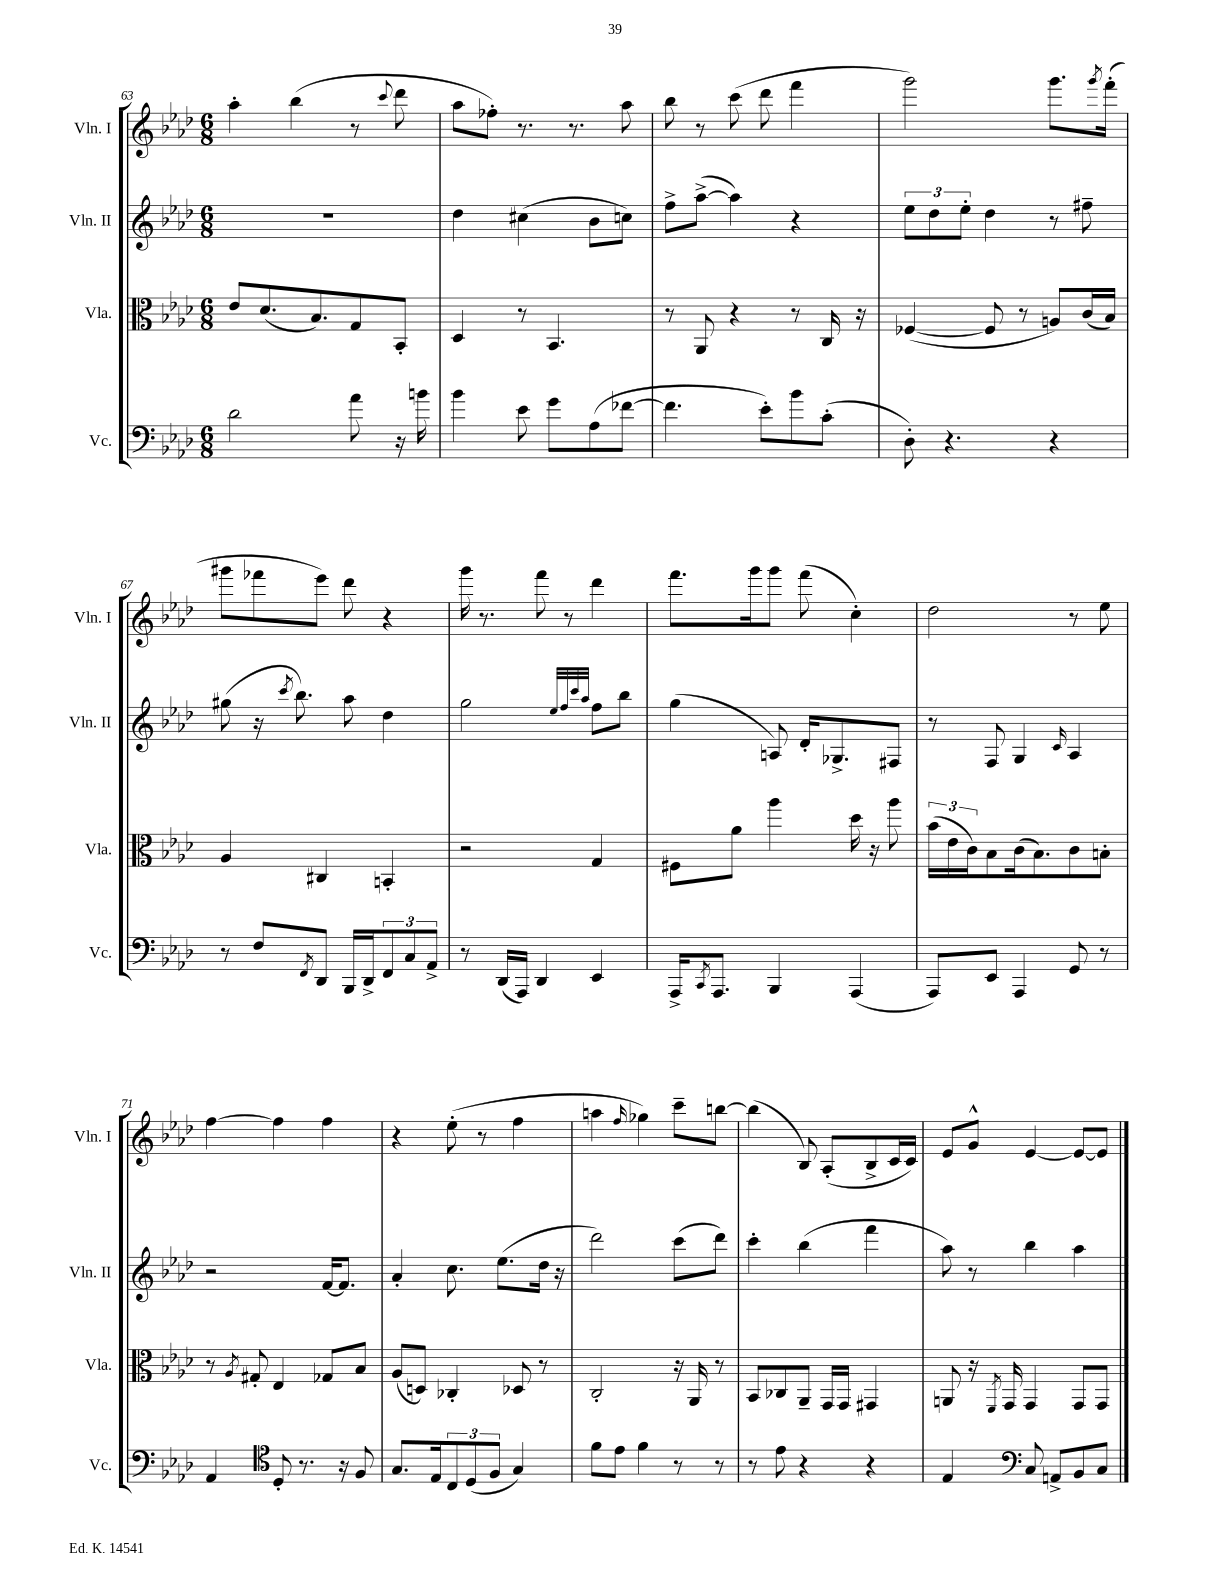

**kern	**kern	**kern	**kern
*staff4	*staff3	*staff2	*staff1
*clefF4	*clefC3	*clefG2	*clefG2
*k[b-e-a-d-]	*k[b-e-a-d-]	*k[b-e-a-d-]	*k[b-e-a-d-]
*M6/8	*M6/8	*M6/8	*M6/8
2d-\	8e-/L	2.r	4aa-'\
.	(8.d-/	.	.
.	.	.	(4bb-\
.	8.B-/)	.	.
8a-\	8G/	.	8r
.	.	.	8qqccc/
16r	8BB-'/J	.	8ddd-\
16b\	.	.	.
=	=	=	=
4b-\	4D-/	4dd-\	8aa-\L
.	.	.	8ff-'\J)
8e-\	8r	(4cc#\	8.r
8g\L	4.BB-/	.	.
.	.	.	8.r
(8A-\	.	8b-\L	.
[8f-\J	.	8cc\J)	8aa-\
=	=	=	=
4.f-\]	8r	8ff^\L	8bb-\
.	8AA-/	([8aa-^\J	8r
.	4r	4aa-\])	(8ccc\
8e-'\L)	.	.	8ddd-\
8b-\	8r	4r	4fff\
(8c'\J	16C/	.	.
.	16r	.	.
=	=	=	=
8D-'\)	([4F-/	12ee-\L	2ggg\)
.	.	12dd-\	.
4.r	.	.	.
.	.	12ee-'\J	.
.	8F-/]	4dd-\	.
.	8r	.	.
4r	8A/L)	8r	8.ggg\L
.	(16c/L	8ff#~\	.
.	.	.	8qggg/
.	16B-/JJ)	.	(16fff'\Jk
=	=	=	=
8r	4A-/	(8gg#\	8ggg#\L
8F/L	.	16r	8fff-\
.	.	8qccc/	.
.	.	8.bb-\)	.
8qFF/	.	.	.
8DD-/J	4C#/	.	8eee-\J)
16BBB-/LL	.	8aa-\	8ddd-\
16DD-^/J	.	.	.
12FF/	4BB'/	4dd-\	4r
12C/	.	.	.
12AA-^/J	.	.	.
=	=	=	=
8r	2r	2gg\	16ggg\
.	.	.	8.r
(16DD-/LL	.	.	.
16AAA-/JJ)	.	.	.
4DD-/	.	.	8fff\
.	.	.	8r
.	.	32qqee-/LLL	.
.	.	32qqff/	.
.	.	32qqccc/	.
.	.	32qqaa-/JJJ	.
4EE-/	4G/	8ff\L	4ddd-\
.	.	8bb-\J	.
=	=	=	=
16AAA-^/LK	8F#\L	(4gg\	8.fff\L
8qCC/	.	.	.
8.AAA-/J	.	.	.
.	8a-\J	.	.
.	.	.	16ggg\k
4BBB-/	4aa-\	8A/)	8ggg\J
.	.	16d-'/LK	(8fff\
.	.	8.G-^/	.
(4AAA-/	16dd-\	.	4cc'\)
.	16r	.	.
.	8aa-\	8F#/J	.
=	=	=	=
8AAA-/L)	(24b-\LL	8r	2dd-\
.	24e-\	.	.
.	24c\J)	.	.
8EE-/J	8B-\	8F/	.
4AAA-/	(16c\k	4G/	.
.	8.B-\)	.	.
.	.	16qqc/	.
8GG/	8c\	4A-/	8r
8r	8B'\J	.	8ee-\
=	=	=	=
4AA-/	8r	2r	[4ff\
.	8qA-/	.	.
.	8G#'/	.	.
*clefC4	*	*	*
8D-'/	4E-/	.	4ff\]
8.r	.	.	.
.	8G-/L	[16f/LK	4ff\
16r	.	8.f/]J	.
8F/	8B-/J	.	.
=	=	=	=
8.G/L	(8A-/L	4a-'/	4r
.	8D/J)	.	.
16E-/k	.	.	.
12C/	4C-'/	8.cc\	(8ee-'\
(12D-/	.	.	.
.	.	.	8r
12F/J	.	.	.
.	.	(8.ee-\L	.
4G/)	8D-/	.	4ff\
.	8r	16dd-\Jk	.
.	.	16r	.
=	=	=	=
8f\L	2C'/	2ddd-\)	4aa\
8e-\J	.	.	.
.	.	.	16qqff/
4f\	.	.	4gg-\)
8r	16r	(8ccc\L	8ccc~\L
.	16AA-/	.	.
8r	8r	8ddd-\J)	[8bb\J
=	=	=	=
8r	8BB-/L	4ccc'\	(4bb\]
8e-\	8C-/	.	.
4r	8AA-~/J	(4bb-\	8B-/)
.	16GG/LL	.	(8A-'/L
.	16GG/JJ	.	.
4r	4GG#/	4fff\	8B-^/
.	.	.	16c/L
.	.	.	16c/JJ)
=	=	=	=
4E-/	8AA/	8aa-\)	8e-/L
.	16r	8r	8g^^/J
.	8qFF/	.	.
.	16GG/	.	.
*clefF4	*	*	*
8C/	4GG/	4bb-\	[4e-/
8AA^/L	.	.	.
8BB-/	8GG/L	4aa-\	8e-/_L
8C/J	8GG/J	.	8e-/]J
==	==	==	==
*-	*-	*-	*-
